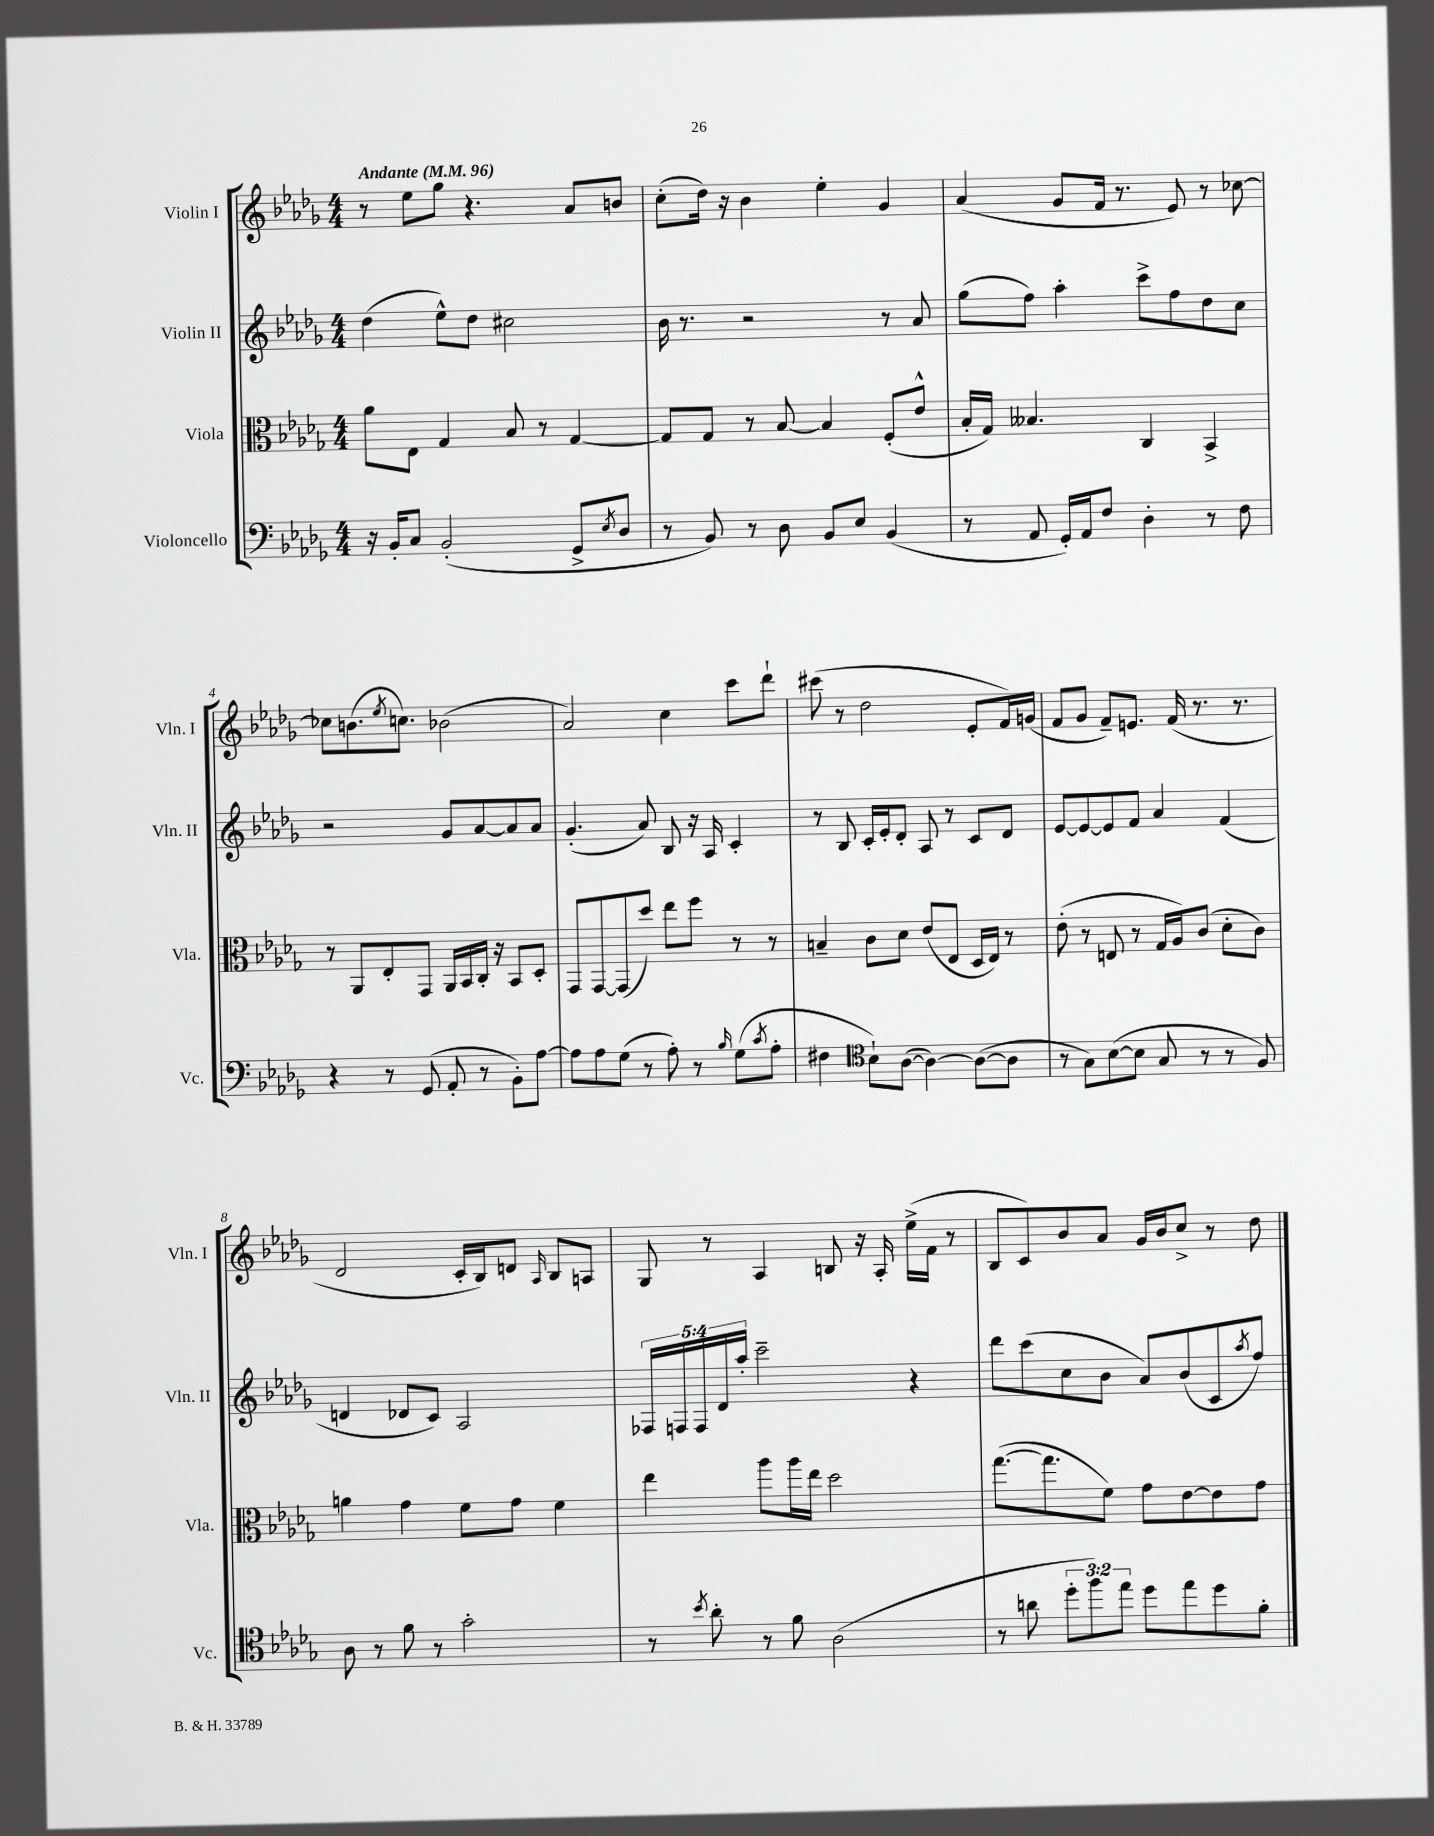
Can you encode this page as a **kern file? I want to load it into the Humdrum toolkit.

**kern	**kern	**kern	**kern
*part4	*part3	*part2	*part1
*staff4	*staff3	*staff2	*staff1
*I"Violoncello	*I"Viola	*I"Violin II	*I"Violin I
*I'Vc.	*I'Vla.	*I'Vln. II	*I'Vln. I
*clefF4	*clefC3	*clefG2	*clefG2
*k[b-e-a-d-g-]	*k[b-e-a-d-g-]	*k[b-e-a-d-g-]	*k[b-e-a-d-g-]
*M4/4	*M4/4	*M4/4	*M4/4
*MM96	*MM96	*MM96	*MM96
=1	=1	=1	=1
!	!	!	!LO:TX:a:B:t=Andante
16r	8a-\L	(4dd-\	8r
16BB-'/KL	.	.	.
8C/J	8E-\J	.	8ee-\L
(2BB-'/	4G-/	8ee-^^\L)	8gg-\J
.	.	8dd-\J	4.r
.	8B-/	2cc#X\	.
.	8r	.	.
8GG-^/L	[4G-/	.	8a-/L
8qE-/	.	.	.
8D-/J	.	.	8bn/J
=2	=2	=2	=2
8r	8G-/L]	16b-\	(8cc'\L
.	.	8.r	.
8BB-/)	8G-/J	.	16dd-\Jk)
.	.	.	16r
8r	8r	2r	4b-\
8D-\	[8B-/	.	.
8BB-/L	4B-/]	.	4ee-'\
8E-/J	.	.	.
(4BB-/	(8F'/L	8r	4g-/
.	8e-^^/J	8a-/	.
=3	=3	=3	=3
8r	16B-'/LL	(8gg-\L	(4a-/
.	16G-/JJ)	.	.
8AA-/	4.B--X/	8ff\J)	.
16GG-'/LL)	.	4aa-'\	8g-/L
16AA-/J	.	.	.
8F/J	.	.	16f/Jk
.	.	.	8.r
4D-'\	4C/	8ccc^\L	.
.	.	8ff\	8e-/)
8r	4BB-^/	8dd-\	8r
8F\	.	8cc\J	[8cc-X\
!!LO:LB:g=z
=4	=4	=4	=4
4r	8r	2r	8cc-X\L]
.	8AA-/L	.	(8.bn\
8r	8E-'/	.	.
.	.	.	8qee-/
.	.	.	8.ccn\J)
(8GG-/	8GG-/J	.	.
8AA-'/	16AA-/LL	8g-/L	(2b-X\
.	16BB-/	.	.
8r	16C'/JJ	[8a-/	.
.	16r	.	.
8BB-'\L)	8BB-/L	8a-/]	.
[8A-\J	8D-'/J	8a-/J	.
=5	=5	=5	=5
8A-\L]	8GG-/L	(4.g-'/	2a-/)
8A-\	[8GG-/	.	.
(8G-\J	(8GG-/]	.	.
8r	8dd-/J)	8a-/)	.
8A-'\)	8ee-\L	8B-/	4cc\
8r	8ff\J	16r	.
.	.	16A-/	.
16qqB-/	.	.	.
(8G-\L	8r	4c'/	8ccc\L
8qc/	.	.	.
8A-'\J	8r	.	8ddd-`\J
=6	=6	=6	=6
4F#X\	4Bn~/	8r	(8ccc#X\
.	.	8B-/	8r
*clefC4	*	*	*
8B-`\L)	8c\L	16c'/LL	2dd-\
.	.	16e-'/J	.
([8A-\J	8d-\J	8d-'/J	.
4A-\_)	(8e-/L	8A-/	.
.	8E-/J	8r	.
(8A-\L_	16D-/LL	8c/L	8e-'/L
.	16E-/JJ)	.	.
8A-\J]	8r	8d-/J	16f/L)
.	.	.	(16gn/JJ
=7	=7	=7	=7
8r	(8e-'\	[8e-/L	8f/L
8G-\L)	8r	8e-/_	8g-/J
([8B-\	8En/	8e-/]	8f~/L)
8B-\J]	8r	8f/J	8.en/J
8G-/	16G-/LL	4a-/	.
.	16A-/J)	.	(16f/
8r	(8c/J	.	8.r
8r	8d-'\L	(4f/	.
.	.	.	8.r
8F/)	8c\J)	.	.
!!LO:LB:g=z
=8	=8	=8	=8
8A-\	4an\	4dn/	2d-/
8r	.	.	.
8f\	4g-\	8d-X/L	.
8r	.	8c/J)	.
2g-'\	8f\L	2A-/	16c'/LL
.	.	.	16B-/J)
.	8g-\J	.	8dn/J
.	.	.	16qqA-/
.	4f\	.	8B-/L
.	.	.	8An/J
=9	=9	=9	=9
8r	4ee-\	20F-X/LL	8G-/
.	.	20Fn/	.
.	.	20F/	.
8qb-/	.	.	.
8a-'\	.	.	8r
.	.	20d-/	.
.	.	20aa-'/JJ	.
8r	8aa-\L	2ccc~\	4A-/
8f\	16aa-\L	.	.
.	16ee-\JJ	.	.
(2A-\	2dd-\	.	8Bn/
.	.	.	16r
.	.	.	16A-'/
.	.	4r	(16ee-^\LL
.	.	.	16f\JJ
.	.	.	8r
=10	=10	=10	=10
8r	([8.gg-\L	8ddd-\L	8B-/L
8an\	.	(8ccc\	8c/)
.	8.gg-\]	.	.
12dd-'\L	.	8cc\	8b-/
12ff\)	.	.	.
.	8f\J)	8b-\J	8a-/J
12ee-\J	.	.	.
8dd-\L	8g-\L	8a-/L)	16g-/LL
.	.	.	16b-/J
8ee-\	[8e-\	(8b-/	8cc^/J
8dd-\	8e-\]	8c/	8r
.	.	8qaa-/	.
8f'\J	8g-\J	8ff/J)	8dd-\
==	==	==	==
*-	*-	*-	*-
